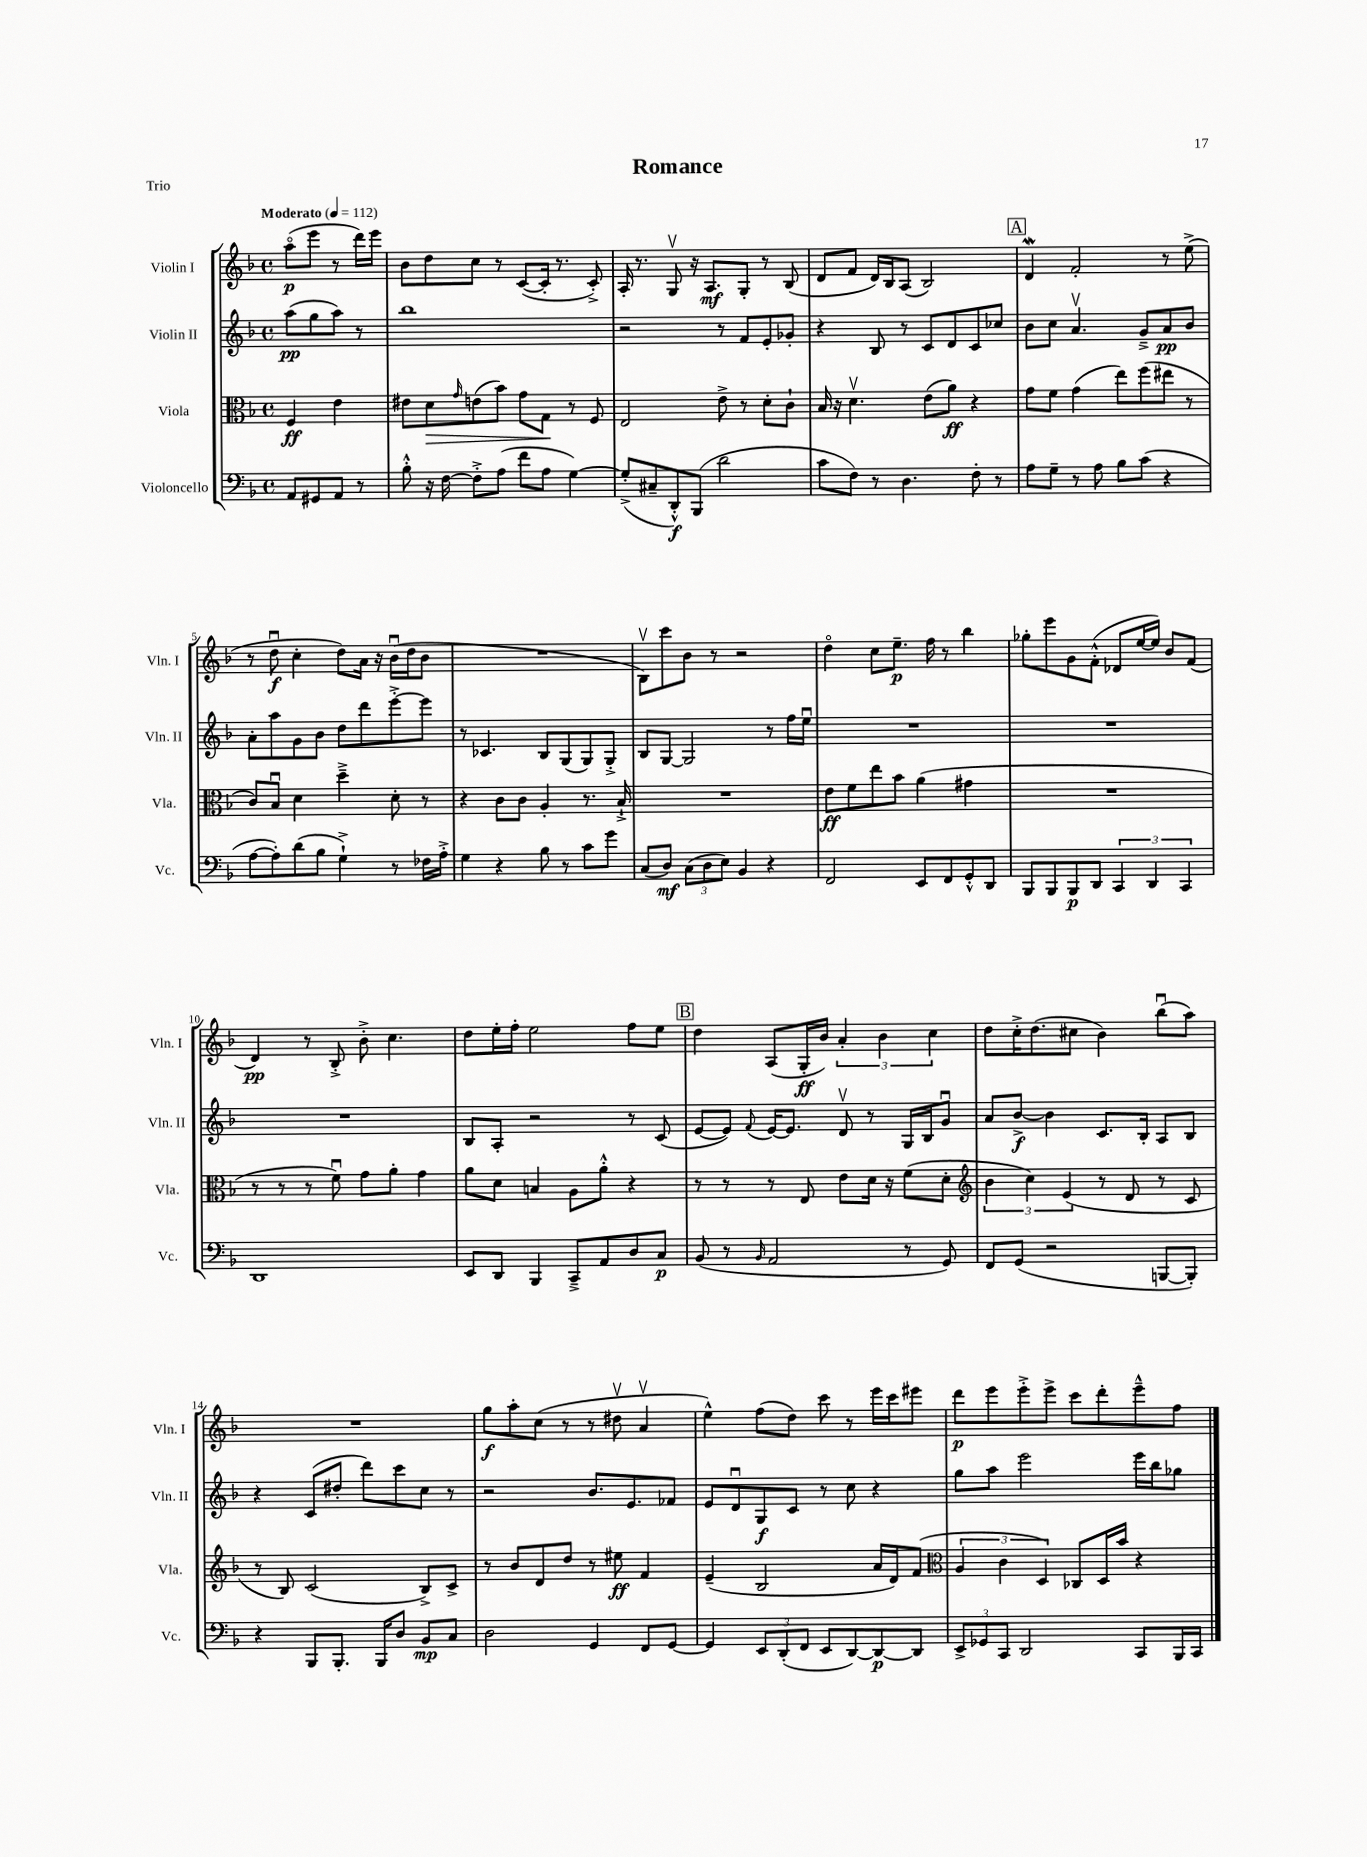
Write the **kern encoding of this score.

**kern	**kern	**kern	**kern
*staff4	*staff3	*staff2	*staff1
*clefF4	*clefC3	*clefG2	*clefG2
*k[b-]	*k[b-]	*k[b-]	*k[b-]
*M4/4	*M4/4	*M4/4	*M4/4
*met(c)	*met(c)	*met(c)	*met(c)
*MM112	*MM112	*MM112	*MM112
8AA	4F	(8aa	(8aao
8GG#	.	8gg	8eee
8AA	4e	8aa)	8r
8r	.	8r	16ddd)
.	.	.	16eee
=	=	=	=
8B-'^^	8e#	1bb-	8b-
16r	8d	.	8dd
[16F	.	.	.
.	16qqg	.	.
8F'^]	(8e	.	8cc
(8A	8b-)	.	8r
8f	8g	.	([8c
8A	8G	.	16c']
.	.	.	8.r
[4G)	8r	.	.
.	8F	.	8c'^)
=	=	=	=
(8G'^]	2E	2r	16A'
.	.	.	8.r
8C#~	.	.	.
8DD'^^)	.	.	8Gv
(8BBB-	.	.	16r
.	.	.	8.A
2d	8e^	8r	.
.	8r	8f	8G'
.	8d'	8e'	8r
.	8c`	8g-'	(8B-
=	=	=	=
8c	16B-	4r	8d
.	16r	.	.
8F)	4.dv	.	8f
8r	.	8B-	16d)
.	.	.	16B-
4.D	.	8r	(8A
.	(8e	8c	2B-)
.	8a)	8d	.
8F'	4r	8c	.
8r	.	8cc-	.
=	=	=	=
8A	8g	8b-	4d
8G~	8f	8cc	.
8r	(4g	4.av	2f'
8A	.	.	.
8B-	8ee)	.	.
(8c	(8ff	8g~^	.
4r	8ee#	8a	8r
.	8r	8b-	(8ee^
=	=	=	=
[8A	8c)	8a'	8r
8A'])	8B-u	8aa	8ddu
(8d	4d	8g	4cc'
8B-	.	8b-	.
4G`^)	4dd~^	8dd	8dd)
.	.	8ddd	16a
.	.	.	16r
8r	8d'	[8eee'^	(16b-u
.	.	.	16dd
16F-	8r	8eee]	8b-
16A'^	.	.	.
=	=	=	=
4G	4r	8r	1r
.	.	4.c-	.
4r	8c	.	.
.	8c	.	.
8B-	4A'	8B-	.
8r	.	(8G	.
8c	8.r	8G)	.
8g	.	8G'^	.
.	16B-`^	.	.
=	=	=	=
(8C	1r	8B-	8B-v)
8D)	.	[8G	8ccc
(12C	.	2G]	8b-
12D	.	.	.
.	.	.	8r
12E)	.	.	.
4BB-	.	.	2r
4r	.	8r	.
.	.	16ff	.
.	.	16eeu	.
=	=	=	=
2FF	8e	1r	4ddo
.	8f	.	.
.	8ee	.	8cc
.	8b-	.	8.ee~
8EE	(4a	.	.
.	.	.	16ff
8FF	.	.	8r
8GG'^^	4g#	.	4bb-
8DD	.	.	.
=	=	=	=
8BBB-	1r	1r	8gg-'
8BBB-	.	.	8eee
8BBB-	.	.	8g
8DD	.	.	(8f'^^
6CC	.	.	8d-
.	.	.	[16ee
6DD	.	.	.
.	.	.	16ee])
.	.	.	8b-
6CC	.	.	.
.	.	.	(8f
=	=	=	=
1DD	8r	1r	4d)
.	8r	.	.
.	8r	.	8r
.	8fu)	.	8B-'^
.	8g	.	8b-'^
.	8a'	.	4.cc
.	4g	.	.
=	=	=	=
8EE	8a	8B-	8dd
8DD	8d	8A'	16ee'
.	.	.	16ff'
4BBB-	4B	2r	2ee
8CC~^	8A	.	.
8AA	8a'^^	.	.
8D	4r	8r	8ff
8C	.	(8c	8ee
=	=	=	=
(8BB-	8r	[8e	4dd
8r	8r	8e])	.
16qqBB-	.	8qqf	.
2AA	8r	[16e	(8A
.	.	8.e]	.
.	8E	.	16G'
.	.	.	16b-)
.	8e	8dv	6a'
.	16d	8r	.
.	.	.	6b-
.	16r	.	.
8r	(8f	16G	.
.	.	16B-	.
.	.	.	6cc
8GG)	8d'	8gu	.
=	=	=	=
*	*clefG2	*	*
8FF	6b-	8a	8dd
(8GG	.	[8b-^	16cc'^
.	6cc)	.	.
.	.	.	(8.dd
2r	.	4b-]	.
.	(6e	.	.
.	.	.	8cc#
.	8r	8.c	4b-)
.	8d	.	.
.	.	16B-'	.
[8BBB	8r	8A	(8bb-u
8BBB'])	8c	8B-	8aa)
=	=	=	=
4r	8r	4r	1r
.	8B-)	.	.
8BBB-	(2c	(8c	.
8.BBB-'	.	8dd#'	.
.	.	8ddd)	.
16BBB-	.	.	.
8D	.	8ccc	.
8BB-	8B-^)	8cc	.
8C	8c^	8r	.
=	=	=	=
2D	8r	2r	8gg
.	8b-	.	8aa'
.	8d	.	(8cc
.	8dd	.	8r
4GG	8r	8.b-	8r
.	8ee#	.	8dd#v
.	.	8.e	.
8FF	4f	.	4av
[8GG	.	8f-	.
=	=	=	=
4GG]	(4e~	8e	4ee^^)
.	.	8du	.
12EE	2B-	8G	(8ff
(12DD'	.	.	.
.	.	8c	8dd)
12FF	.	.	.
8EE	.	8r	8ccc
[8DD)	.	8cc	8r
8DD_	16a	4r	16eee
.	16d)	.	16ccc
8DD]	(8f	.	8eee#
=	=	=	=
*	*clefC3	*	*
12EE^	6A	8gg	8ddd
12GG-	.	.	.
.	.	8aa	8eee
12CC	6c	.	.
2DD	.	2eee	8eee'^
.	6D)	.	.
.	.	.	8eee^
.	8C-	.	8ccc
.	16D	.	8ddd'
.	16b-	.	.
8CC	4r	16eee	8eee~^^
.	.	16bb-	.
16BBB-	.	8gg-	8ff
16CC	.	.	.
==	==	==	==
*-	*-	*-	*-
